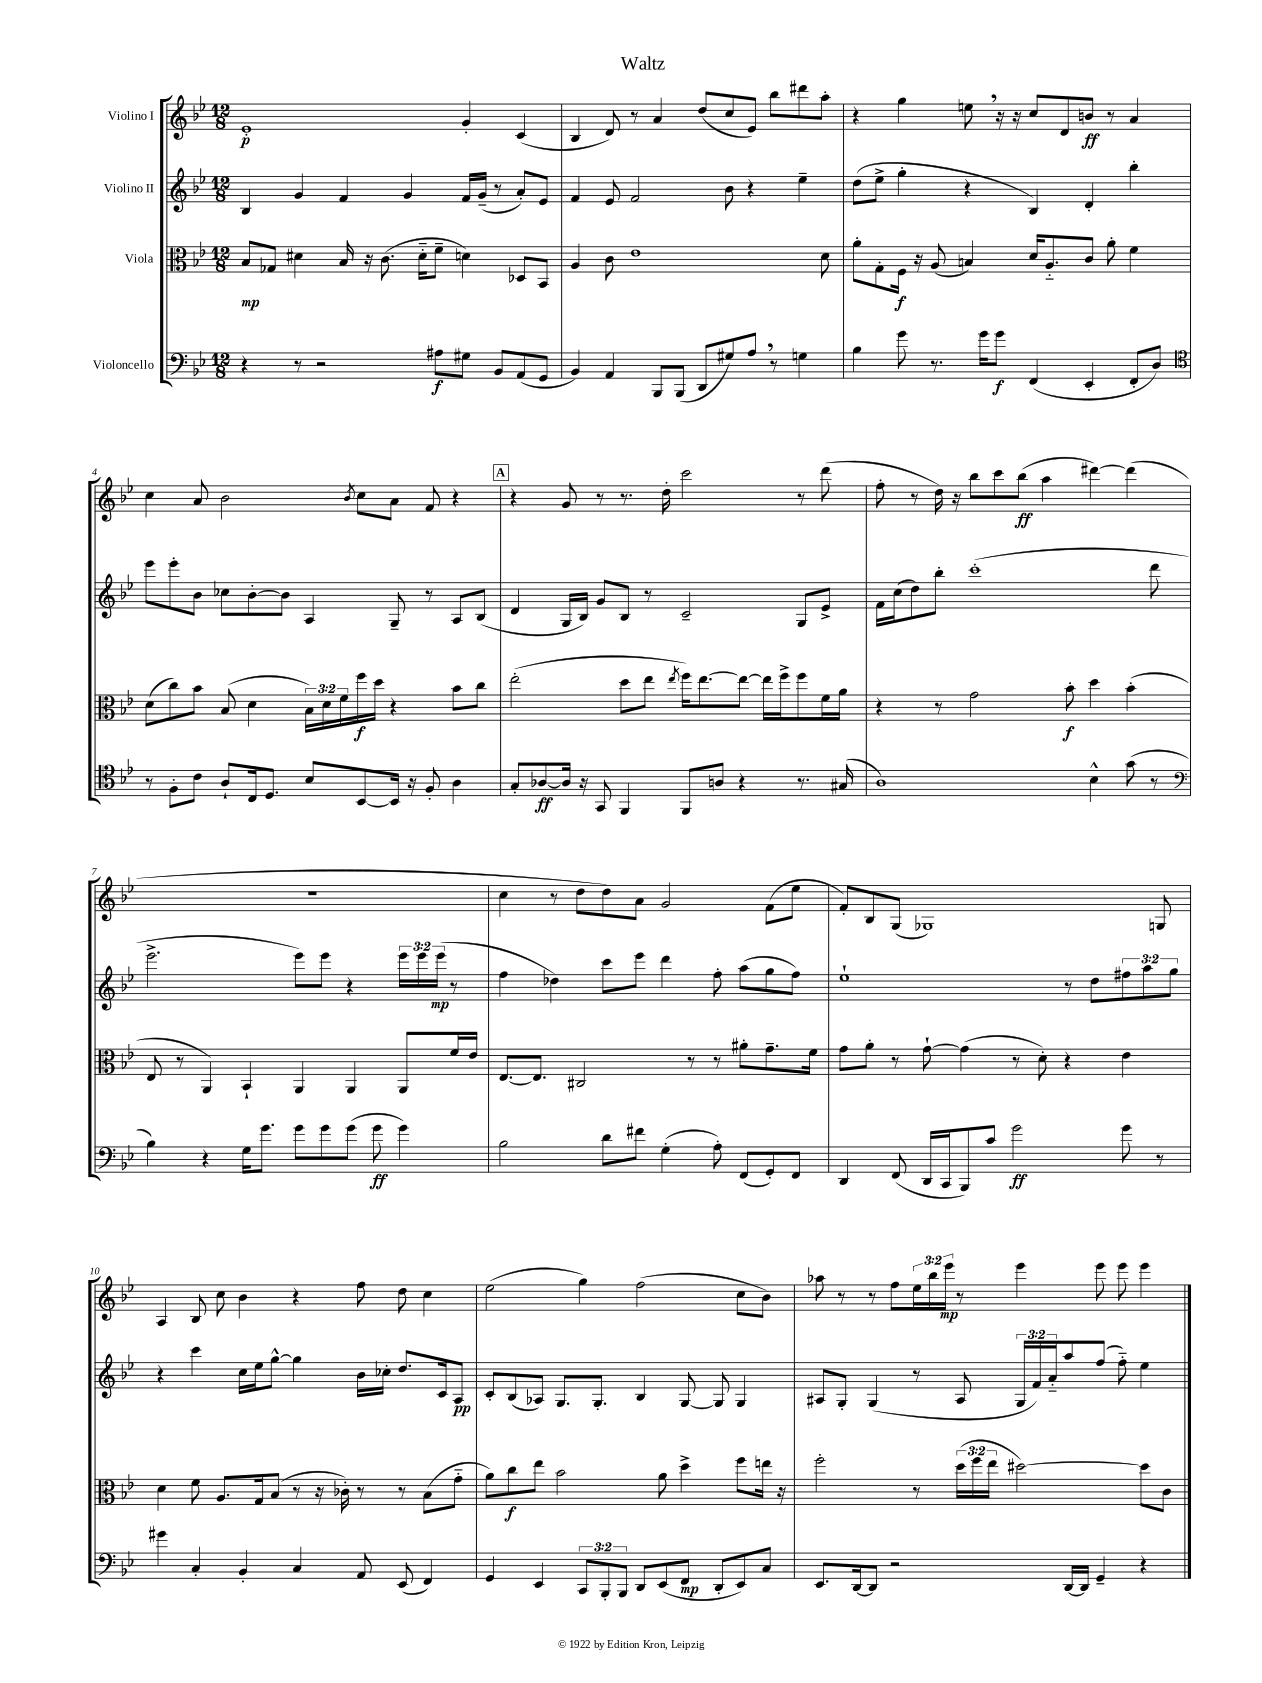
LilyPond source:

\header { title = "Waltz" }
<<
\new StaffGroup <<
\new Staff = "s0" \with { instrumentName = "Violino I" } {
    \clef treble \key bes \major \numericTimeSignature \time 12/8 \override Staff.TupletNumber.text = #tuplet-number::calc-fraction-text
    ees'1-.\p g'4-. c'4( |
    bes4 d'8) r8 a'4 d''8( c''8 ees'8) bes''8 dis'''8 a''8-. |
    r4 g''4 e''8 \breathe r16 r16 c''8 d'8 b'8\ff r8 a'4 |
    c''4 a'8 bes'2 \acciaccatura { bes'8 } c''8 a'8 f'8 r4 |
    \mark \markup { \box "A" } r4 g'8 r8 r8. d''16-. c'''2 r8 d'''8( |
    f''8-. r8 d''16) r16 bes''8 c'''8 bes''8\ff( a''4 dis'''4~) dis'''4( |
    R1. |
    c''4 r8 d''8 d''8) a'8 g'2 f'8( ees''8 |
    f'8-.) bes8 g8( ges1) g8 |
    a4 bes8 c''8 bes'4 r4 f''8 d''8 c''4 |
    ees''2( g''4) f''2( c''8 bes'8) |
    aes''8 r8 r8 f''8 \tuplet 3/2 { ees''16 bes''16 ees'''16\mp } r8 ees'''4 ees'''8 ees'''8 ees'''4 \bar "|." |
}
\new Staff = "s1" \with { instrumentName = "Violino II" } {
    \clef treble \key bes \major \numericTimeSignature \time 12/8 \override Staff.TupletNumber.text = #tuplet-number::calc-fraction-text
    bes4 g'4 f'4 g'4 f'16 g'16--( r8 a'8-.) ees'8 |
    f'4 ees'8 f'2 bes'8 r4 ees''4-- |
    d''8( ees''8-> g''4-. r4 bes4) d'4-. bes''4-. |
    ees'''8 ees'''8-. bes'8 ces''8 bes'8~-. bes'8 a4 g8-- r8 a8 bes8( |
    \mark \markup { \box "A" } d'4 g16 bes16) g'8 bes8 r8 c'2-- g8 ees'8-> |
    f'16 c''16( d''8) bes''8-. c'''1-.( d'''8 |
    ees'''2.-> ees'''8) ees'''8 r4 \tuplet 3/2 { ees'''16 ees'''16 ees'''16\mp( } r8 |
    f''4 des''4) c'''8 ees'''8 d'''4 f''8-. a''8( g''8 f''8) |
    ees''1-! r8 d''8 \tuplet 3/2 { fis''8 a''8 g''8 } |
    r4 c'''4 c''16 ees''16 g''8~-^ g''4 bes'16 ces''16-. d''8. c'16 a8\pp |
    c'8-. bes8( aes8) g8. g8.-. bes4 g8~ g8 g4 |
    ais8 g8-. g4( r8 ais8 \tuplet 3/2 { g16 f'16) a'16-_ } a''8 f''8( f''8-_) ees''4 \bar "|." |
}
\new Staff = "s2" \with { instrumentName = "Viola" } {
    \clef alto \key bes \major \numericTimeSignature \time 12/8 \override Staff.TupletNumber.text = #tuplet-number::calc-fraction-text
    bes8\mp ges8 dis'4 bes16 r16 c'8.( dis'16-_ f'8-- d'4) des8 bes,8 |
    a4 c'8 ees'1 d'8 |
    a'8-. g8-. f16\f r16 a8( b4) d'16 a8.-_ c'8 a'8-. f'4 |
    d'8( c''8) bes'8 bes8( d'4 \tuplet 3/2 { bes16) d'16 f'16 } f''16\f d''16 r4 bes'8 c''8 |
    \mark \markup { \box "A" } ees''2-.( d''8 ees''8 \acciaccatura { ees''8 } f''16) ees''8.~ ees''8~ ees''16 f''16-> f''8 f'16 a'16 |
    r4 r8 g'2 bes'8-.\f d''4 bes'4-.( |
    ees8 r8 a,4) bes,4-! a,4 a,4 a,8 f'16 ees'16 |
    ees8.~ ees8. cis2 r8 r8 ais'8-. g'8.-- f'16 |
    g'8 a'8-. r8 g'8~-! g'4( r8 d'8-.) r4 ees'4 |
    d'4 f'8 a8. g16 bes8( r8 r16 ces'16-.) r8 r8 bes8( g'8-_ |
    a'8) c''8\f ees''8 bes'2 a'8 d''4-> f''8 e''16 r16 |
    f''2-. r8 \tuplet 3/2 { d''16( f''16 ees''16 } dis''2~) dis''8 c'8 \bar "|." |
}
\new Staff = "s3" \with { instrumentName = "Violoncello" } {
    \clef bass \key bes \major \numericTimeSignature \time 12/8 \override Staff.TupletNumber.text = #tuplet-number::calc-fraction-text
    r4 r8 r2 ais8\f gis8 bes,8 a,8( g,8 |
    bes,4) a,4 bes,,8 bes,,8( d,8 gis8) a8 \breathe r8 g4 |
    bes4 g'8 r8. g'16 g'8\f f,4( ees,4-. f,8-. d8) |
    \clef tenor r8 f8-. c'8 a8-! c16 d8. bes8 bes,8~ bes,16 r16 f8-. a4 |
    \mark \markup { \box "A" } g8-. aes8~\ff aes16 r16 g,8 f,4 f,8 a8 r4 r8. gis16( |
    a1) bes4-^ g'8( r8 |
    \clef bass bes4) r4 g16 g'8. g'8 g'8 g'8( g'8\ff g'4) |
    bes2 d'8 fis'8 g4-.( a8-.) f,8( g,8-.) f,8 |
    d,4 f,8( d,16 c,16 bes,,8) c'8 g'2\ff g'8 r8 |
    gis'4 c4-. bes,4-. c4 a,8 ees,8( f,4) |
    g,4 ees,4 \tuplet 3/2 { c,8 bes,,8-. bes,,8 } d,8 ees,8( f,8\mp d,8-. ees,8) c8 |
    ees,8. d,16~ d,8 r2 d,16~ d,16 g,4-- r4 \bar "|." |
}
>>
>>
